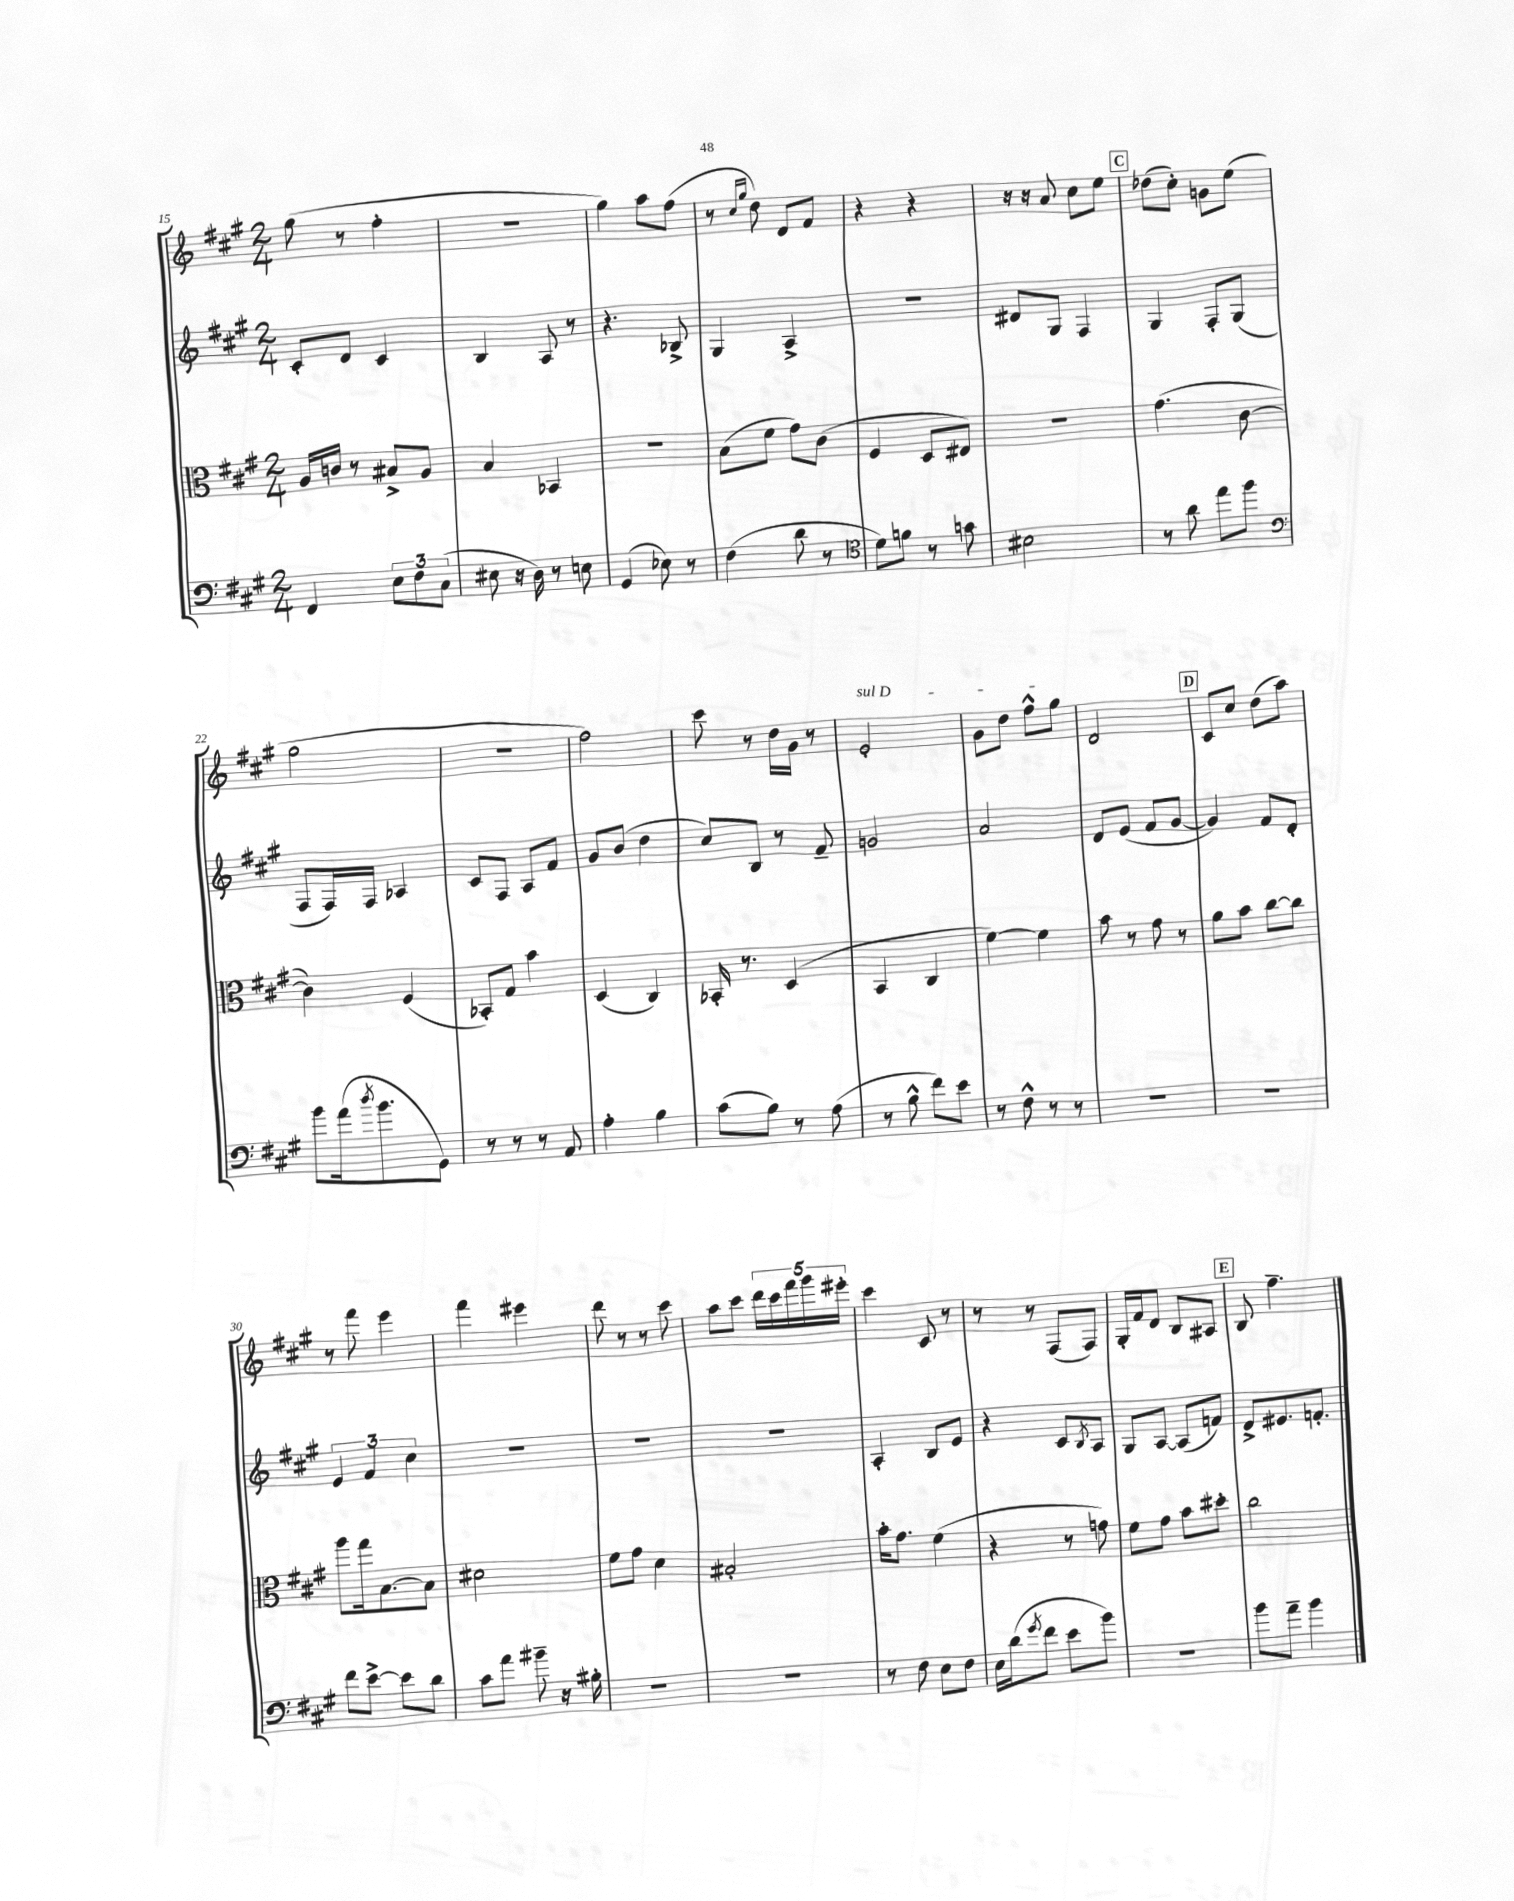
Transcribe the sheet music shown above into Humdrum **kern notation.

**kern	**kern	**kern	**kern
*part4	*part3	*part2	*part1
*staff4	*staff3	*staff2	*staff1
*clefF4	*clefC3	*clefG2	*clefG2
*k[f#c#g#]	*k[f#c#g#]	*k[f#c#g#]	*k[f#c#g#]
*M2/4	*M2/4	*M2/4	*M2/4
=15	=15	=15	=15
4FF#/	16A/LL	8c#'/L	(8gg#\
.	16cn/JJ	.	.
.	8r	8d/J	8r
12E\L	8B#X^/L	4c#/	4ff#'\
12F#\	.	.	.
.	8A/J	.	.
(12C#\J	.	.	.
=16	=16	=16	=16
8E#X\	4B/	4B/	2r
16r	.	.	.
16D\)	.	.	.
8r	4BB-X/	8A/	.
8En\	.	8r	.
=17	=17	=17	=17
(4GG#/	2r	4.r	4gg#\)
8E-X\)	.	.	8aa\L
8r	.	8B-X^/	(8ff#\J
=18	=18	=18	=18
(4F#\	(8B\L	4G#/	8r
.	.	.	16qqcc#/LL
.	.	.	16qqgg#/JJ
.	8f#\J	.	8dd\)
8d\	8g#\L)	4A^/	8d/L
8r	(8c#\J	.	8f#/J
=19	=19	=19	=19
*clefC4	*	*	*
8d\L)	4F#/	2r	4r
8fn\J	.	.	.
8r	8D/L	.	4r
8gn\	8E#X/J)	.	.
=20	=20	=20	=20
2B#X\	2r	8d#X/L	16r
.	.	.	16r
.	.	8G#/J	8a/
.	.	4F#/	8cc#\L
.	.	.	8ee\J
!!LO:REH:place=s1:t=C
=21	=21	=21	=21
8r	(4.g#\	4G#/	(8dd-X\L
8a\	.	.	8cc#'\J)
8ee\L	.	8F#'/L	8gn\L
8ff#\J	[8c#\	(8G#/J	(8ee\J
!!LO:LB:g=z
=22	=22	=22	=22
*clefF4	*	*	*
8b\L	4c#\])	8F#/L	2gg#\
(16a\k	.	16F#/L)	.
8qdd/	.	.	.
8.b\	.	16F#/JJ	.
.	(4F#/	4A-X/	.
8GG#\J)	.	.	.
=23	=23	=23	=23
8r	8BB-X'/L)	8c#/L	2r
8r	8G#/J	8F#/J	.
8r	4b\	8A/L	.
8AA/	.	8f#/J	.
=24	=24	=24	=24
4A'\	(4D/	8g#/L	2ff#\)
.	.	(8b/J	.
4B\	4C#/)	4dd\	.
=25	=25	=25	=25
(8c#\L	16BB-X'/	8cc#/L)	8ccc#\
.	8.r	.	.
8B\J)	.	8B/J	8r
8r	(4D/	8r	16dd\LL
.	.	.	16g#\JJ
(8A\	.	8f#~/	8r
=26	=26	=26	=26
!	!	!	!LO:TX:a:i:t=sul D
8r	4BB/	2gn/	2e'/
8B^^\	.	.	.
8f#\L)	4C#/	.	.
8e\J	.	.	.
=27	=27	=27	=27
8r	[4f#\)	2a/	8g#\L
8F#^^\	.	.	8dd\J
8r	4f#\]	.	8ff#^^\L
8r	.	.	8gg#\J
=28	=28	=28	=28
2r	8b\	8d/L	2d/
.	8r	(8e/J	.
.	8g#\	8f#/L	.
.	8r	[8g#/J	.
!!LO:REH:place=s1:t=D
=29	=29	=29	=29
2r	8a\L	4g#/])	8c#/L
.	8b\J	.	8cc#/J
.	[8cc#\L	8f#/L	(8dd\L
.	8cc#\J]	8d'/J	8aa\J)
!!LO:LB:g=z
=30	=30	=30	=30
8f#\L	8aa\L	6e/	8r
[8e^\J	16gg#\k	.	8fff#\
.	.	6f#/	.
.	[8.B\	.	.
8e\L]	.	.	4eee\
.	.	6cc#\	.
8d\J	8B\J]	.	.
=31	=31	=31	=31
8c#\L	2d#X\	2r	4fff#\
8a\J	.	.	.
8b#X~\	.	.	4eee#X\
16r	.	.	.
16B#X'\	.	.	.
=32	=32	=32	=32
2r	8f#\L	2r	8ddd\
.	8g#\J	.	8r
.	4d\	.	8r
.	.	.	8ccc#\
=33	=33	=33	=33
2r	2B#X'/	2r	8aa\L
.	.	.	8ccc#\J
.	.	.	20ddd\LL
.	.	.	20ccc#\
.	.	.	20fff#\
.	.	.	20ggg#\
.	.	.	20eee#X'\JJ
=34	=34	=34	=34
8r	16b'\KL	4A'/	4ccc#\
.	8.g#\J	.	.
8F#\	.	.	.
8E\L	(4f#\	8B/L	8c#/
8F#\J	.	8e/J	8r
=35	=35	=35	=35
16E\LL	4r	4r	8r
(16d\J	.	.	.
8qg#/	.	.	.
8f#\J	.	.	8r
8e\L	8r	8c#/L	(8F#/L
.	.	8qB/	.
8b\J)	8gn\)	8A/J	8F#/J)
=36	=36	=36	=36
2r	8f#\L	8G#/L	16G#'/LL
.	.	.	16f#/J
.	8g#\J	[8A/J	8d/J
.	8b\L	(8A/L]	8B/L
.	8dd#X'\J	8fn/J)	8A#X/J
!!LO:REH:place=s1:t=E
=37	=37	=37	=37
8b\L	2cc#\	8d^/L	8B/
8a~\J	.	8.e#X/	4.ff#~\
4b\	.	.	.
.	.	8.fn'/J	.
==	==	==	==
*-	*-	*-	*-
